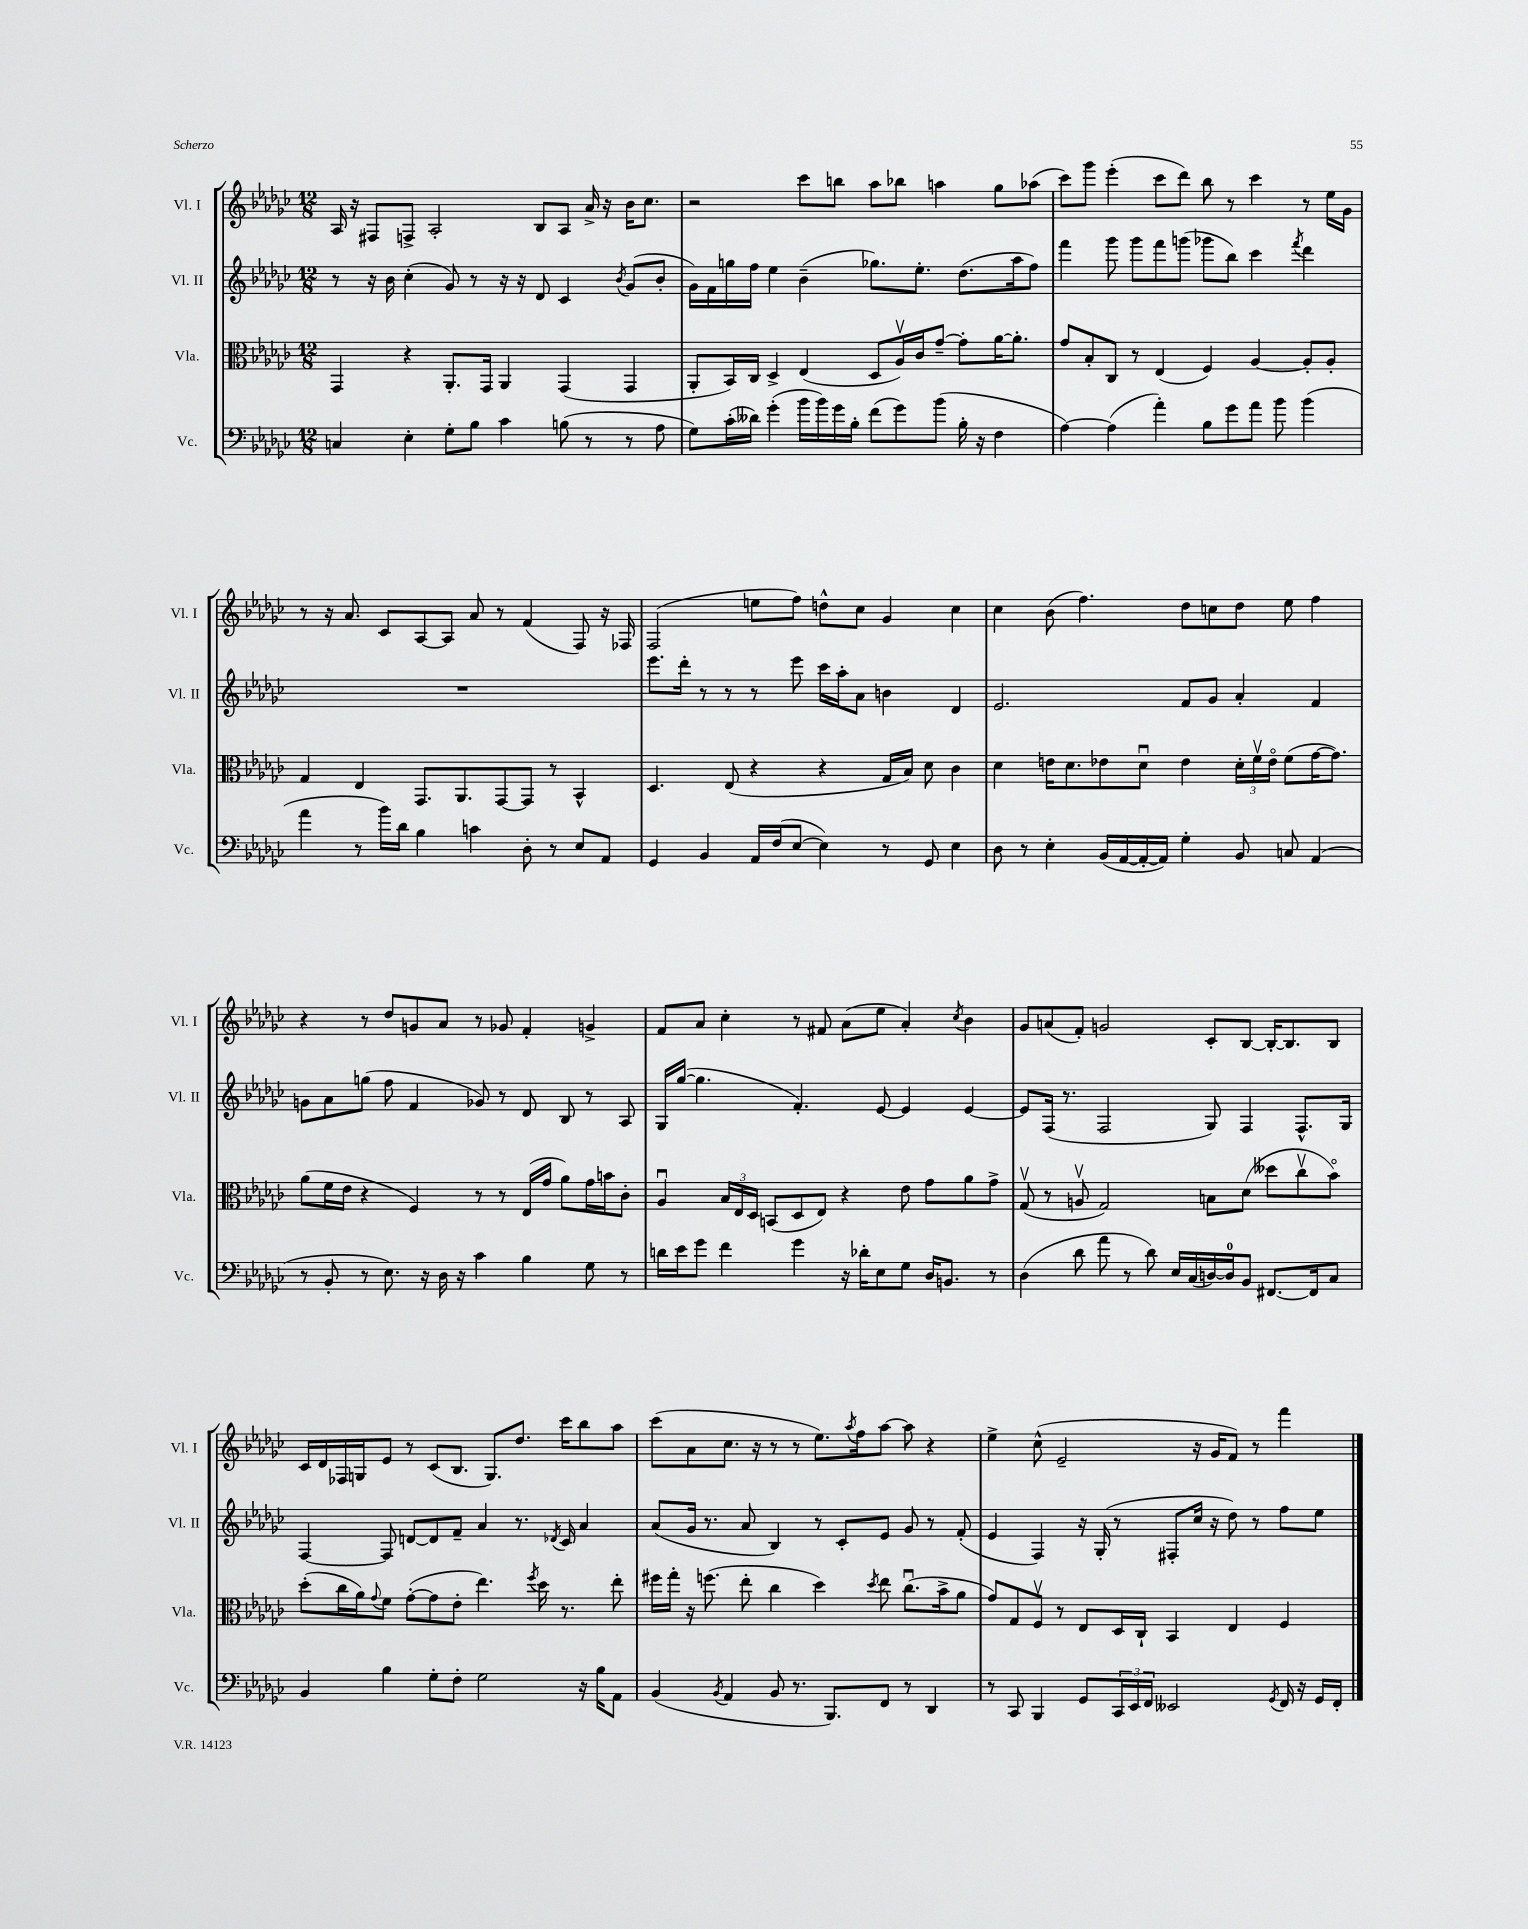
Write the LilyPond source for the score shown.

<<
\new StaffGroup <<
\new Staff = "s0" \with { instrumentName = "Vl. I" shortInstrumentName = "Vl. I" } {
    \clef treble \key ges \major \numericTimeSignature \time 12/8
    aes16 r16 fis8 f8-> aes2-. bes8 aes8 aes'16-> r16 bes'16 ces''8. |
    r2 ces'''8 b''8 aes''8 bes''8 a''4 ges''8 aes''8( |
    ces'''8) ges'''8 ees'''4-.( ces'''8 des'''8) bes''8 r8 ces'''4 r8 ees''16 ges'16 |
    r8 r16 aes'8. ces'8 aes8~ aes8 aes'8 r8 f'4( f8) r16 fes16 |
    f2( e''8 f''8) d''8-^ ces''8 ges'4 ces''4 |
    ces''4 bes'8( f''4.) des''8 c''8 des''8 ees''8 f''4 |
    r4 r8 des''8 g'8 aes'8 r8 ges'8 f'4-. g'4-> |
    f'8 aes'8 ces''4-. r8 fis'8 aes'8( ees''8 aes'4-.) \acciaccatura { ces''8 } bes'4 |
    ges'8 a'8( f'8-.) g'2 ces'8-. bes8~ bes16~-. bes8. bes8 |
    ces'16 des'16 fes16 g16 ees'8 r8 ces'8( bes8. g8.) des''8. ces'''16 bes''8 aes''8 |
    ces'''8( aes'8 ces''8. r16 r8 r8 ees''8.) \acciaccatura { aes''8 } f''16 aes''8~ aes''8 r4 |
    ees''4-> ces''8-^( ees'2-- r16 ges'16 f'8) r8 f'''4 \bar "|." |
}
\new Staff = "s1" \with { instrumentName = "Vl. II" shortInstrumentName = "Vl. II" } {
    \clef treble \key ges \major \numericTimeSignature \time 12/8
    r8 r16 bes'16 ces''4-.( ges'8) r8 r16 r16 des'8 ces'4 \acciaccatura { bes'8 } ges'8( bes'8-. |
    ges'16) f'16 g''16 f''16 ees''4 bes'4--( ges''8.) ees''8.-. des''8.( aes''16 f''8) |
    f'''4 ges'''8 ges'''8 f'''8 g'''8( ges'''8 bes''8) ces'''4 \acciaccatura { f'''8 } des'''4 |
    R1. |
    ees'''8. des'''16-. r8 r8 r8 ees'''8 ces'''16 aes''16-. aes'8 b'4 des'4 |
    ees'2. f'8 ges'8 aes'4-. f'4 |
    g'8 aes'8 g''8( f''8 f'4 ges'8) r8 des'8 bes8 r8 aes8 |
    ges16 ges''16~( ges''4. f'4.-.) ees'8~ ees'4 ees'4~ |
    ees'8 f16( r8. f2 ges8) f4 f8.-^ ges16 |
    f4~ f8 d'8~ d'8 f'8-- aes'4 r8. \acciaccatura { des'8 } ces'16 aes'4 |
    aes'8( ges'16 r8. aes'8 bes4) r8 ces'8-. ees'8 ges'8 r8 f'8-.( |
    ees'4 f4) r16 ges16-.( r8 fis8-. ces''16 r16 des''8) r8 f''8 ees''8 \bar "|." |
}
\new Staff = "s2" \with { instrumentName = "Vla." shortInstrumentName = "Vla." } {
    \clef alto \key ges \major \numericTimeSignature \time 12/8
    ges,4 r4 aes,8.-. ges,16 aes,4 ges,4( ges,4 |
    aes,8-. bes,16) ces16 des4-> ees4( des8 aes16\upbow) ces'16 ges'8~-- ges'8-. aes'16~ aes'8.-. |
    ges'8 bes8-. ces8 r8 ees4( f4) aes4~ aes8-. aes8-. |
    ges4 ees4 ges,8. aes,8. ges,8~ ges,8 r8 bes,4-^ |
    des4. ees8( r4 r4 ges16 bes16) des'8 ces'4 |
    des'4 e'16 des'8. ees'8 des'8\downbow ees'4 \tuplet 3/2 { des'16-. f'16\upbow ees'16\flageolet } f'8( ges'16~ ges'8.) |
    aes'8( f'16 ees'16 r4 f4) r8 r8 ees16( ges'16 aes'8) ges'16 b'16 ces'8-. |
    aes4\downbow \tuplet 3/2 { bes16 ees16 des16 } b,8( des8 ees8) r4 ees'8 ges'8 aes'8 ges'8-> |
    ges8\upbow( r8 a8\upbow ges2) b8 des'8( deses''8 ces''8\upbow bes'8\flageolet) |
    des''8-.( ces''16 aes'16) \appoggiatura { ges'8 } f'8 ges'8~-.( ges'8 ees'8-. ees''4.) \acciaccatura { f''8 } des''16 r8. ees''8-. |
    fis''16 ges''16-. r16 f''8.( ees''8-. ces''4 des''4) \acciaccatura { des''8 } ees''8 ces''8.\downbow( bes'16-> aes'8 |
    ges'8) ges8 f8\upbow r8 ees8 des16 ces16-! bes,4 ees4 f4 \bar "|." |
}
\new Staff = "s3" \with { instrumentName = "Vc." shortInstrumentName = "Vc." } {
    \clef bass \key ges \major \numericTimeSignature \time 12/8
    c4 ees4-. ges8-. bes8 ces'4 b8( r8 r8 aes8 |
    ges8) ces'16-.( deses'16) ges'4-.( bes'16 bes'16) ges'16 bes16-. f'8( ges'8) bes'8( bes16-. r16 f4 |
    aes4~) aes4( aes'4-.) bes8 ges'8 aes'8 bes'8 bes'4( |
    aes'4 r8 bes'16) des'16 bes4 c'4 des8-. r8 ees8 aes,8 |
    ges,4 bes,4 aes,16 f16( ees8~ ees4) r8 ges,8 ees4 |
    des8 r8 ees4-. bes,16( aes,16~ aes,16~-. aes,16) ges4-. bes,8 c8 aes,4( |
    r8 bes,8-. r8 ees8.) r16 des16 r16 ces'4 bes4 ges8 r8 |
    d'16 ees'16 ges'8 f'4 ges'4 r16 des'16-. ees8 ges8 des16 b,8. r8 |
    des4( des'8 aes'8 r8 des'8) ees16 ces16( d16~) d16-0 bes,8 fis,8.~ fis,16 ces8 |
    bes,4 bes4 ges8-. f8-. ges2 r16 bes16 aes,8 |
    bes,4( \acciaccatura { bes,8 } aes,4 bes,8 r8. bes,,8.) f,8 r8 des,4 |
    r8 ces,8 bes,,4 ges,8 \tuplet 3/2 { ces,16 ees,16 f,16 } eeses,2 \acciaccatura { ges,8 } f,16 r16 ges,16 f,16-. \bar "|." |
}
>>
>>
\layout { \context { \Score \remove "Bar_number_engraver" } }
